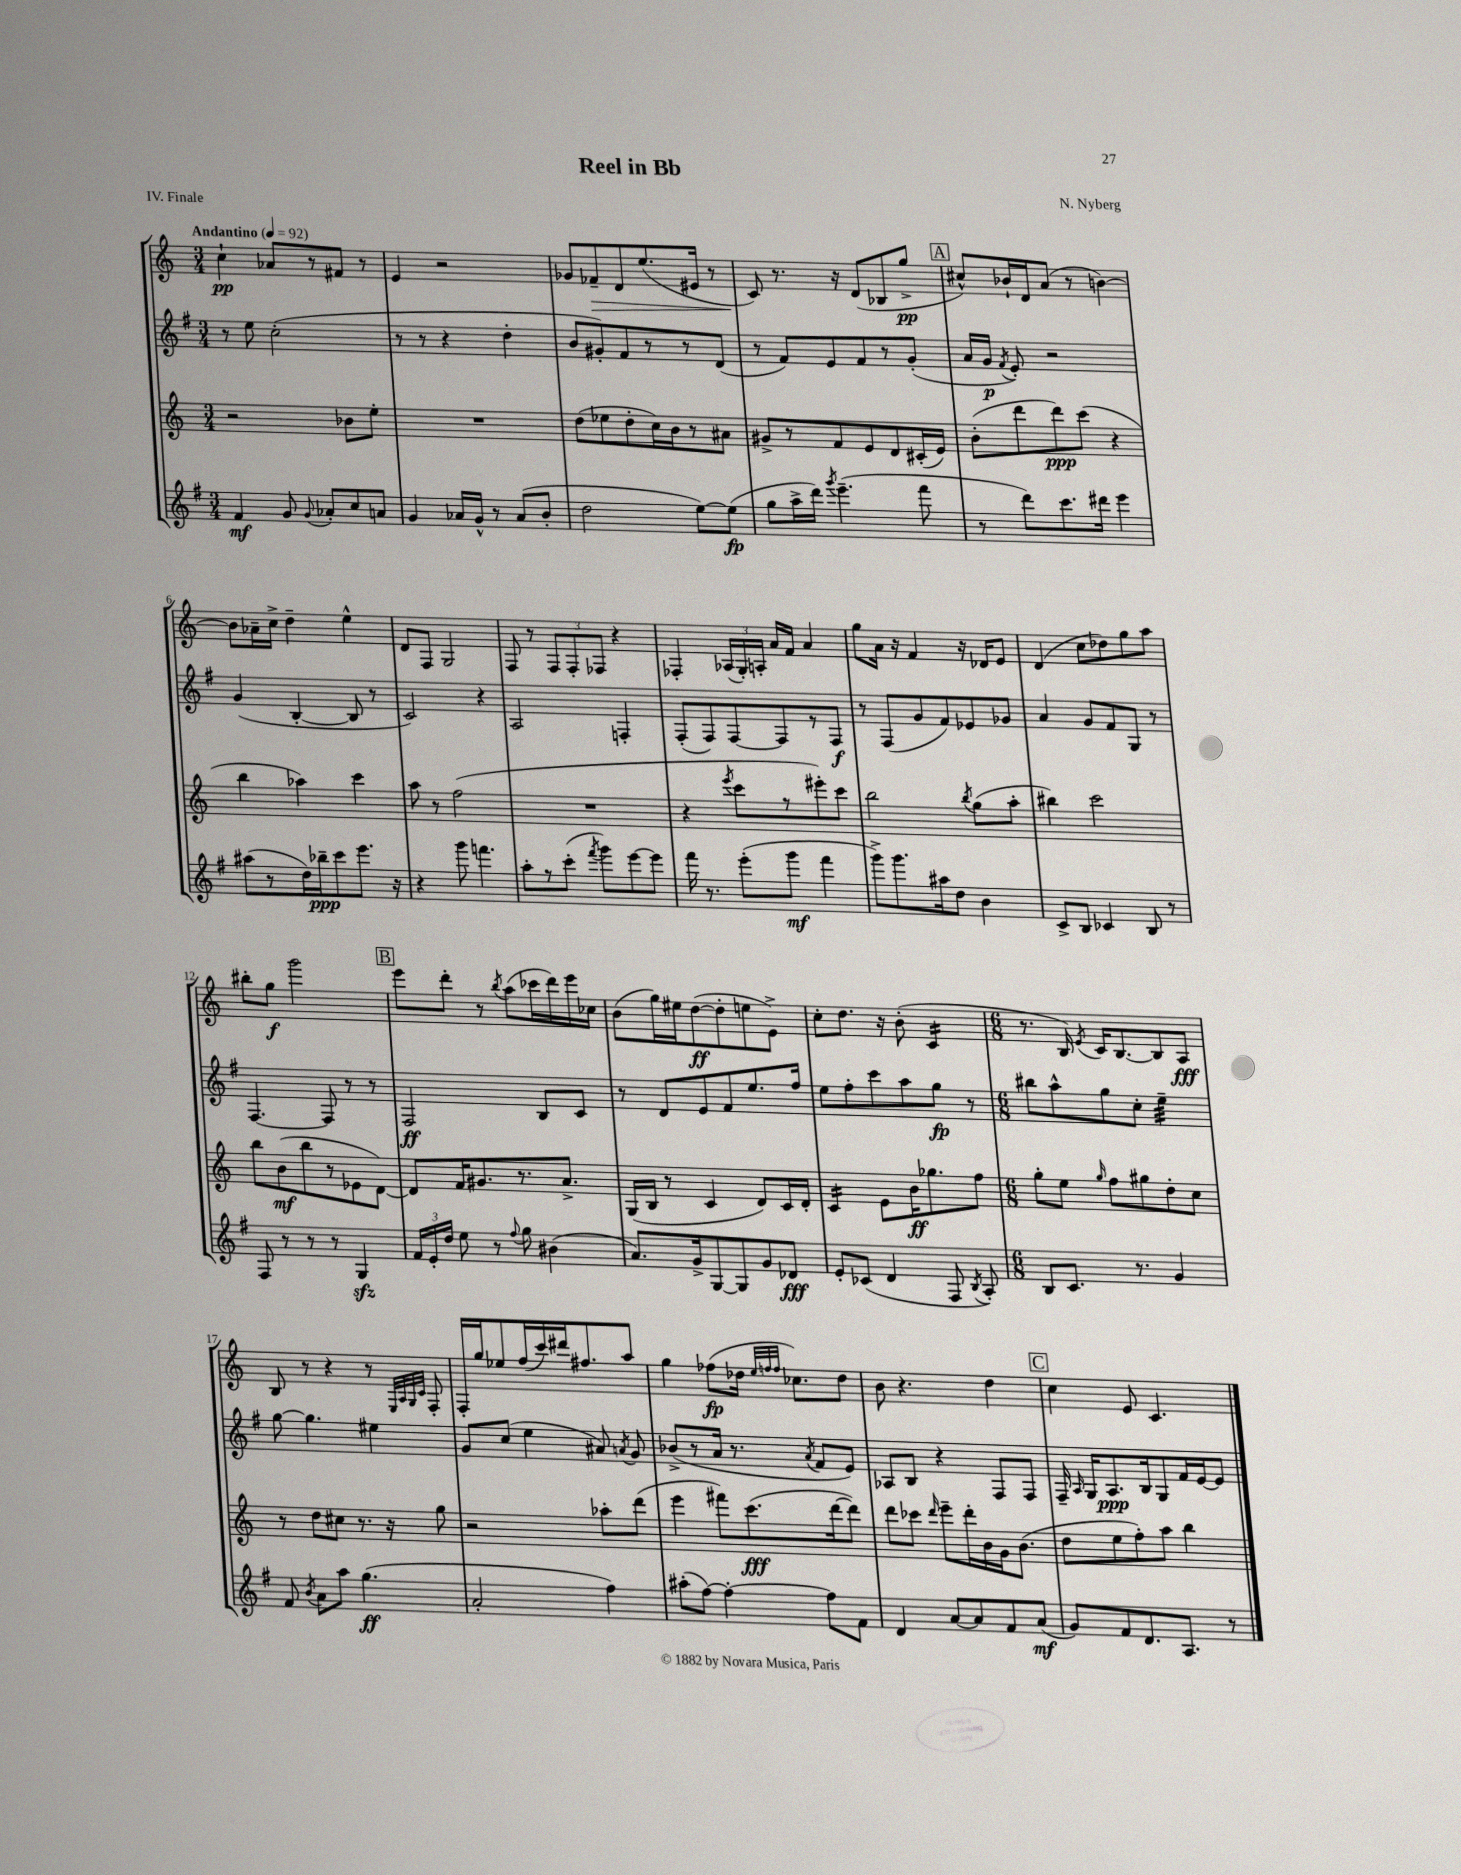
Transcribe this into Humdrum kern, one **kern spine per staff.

**kern	**kern	**kern	**kern
*staff4	*staff3	*staff2	*staff1
*clefG2	*clefG2	*clefG2	*clefG2
*k[f#]	*k[]	*k[f#]	*k[]
*M3/4	*M3/4	*M3/4	*M3/4
*MM92	*MM92	*MM92	*MM92
4f#	2r	8r	4cc`
.	.	8ee	.
8g	.	(2cc'	8a-
8qqg	.	.	.
8a-'	.	.	8r
8cc	8b-	.	8f#
8a	8ee'	.	8r
=	=	=	=
4g	2.r	8r	4e
.	.	8r	.
16a-	.	4r	2r
16g^^	.	.	.
8r	.	.	.
(8a-	.	4dd'	.
8b'	.	.	.
=	=	=	=
2dd	(8dd	8b	8g-
.	8ee-	8g#')	8f-~
.	8dd'	8f#	8d
.	16cc)	8r	(8.ee
.	16b	.	.
[8ee)	8r	8r	.
.	.	.	16e#
(8ee]	8a#	(8d	8r
=	=	=	=
8gg	8g#^	8r	8c)
16aa^	8r	8f#)	8.r
16ddd)	.	.	.
8qggg	.	.	.
(4.eee~	8f	8e	.
.	.	.	16r
.	8e	8f#	(8d
.	8d	8r	8B-
8fff#	(16c#'	(8g'	8gg^
.	16e)	.	.
=	=	=	=
8r	(8b'	16a	8cc#^^)
.	.	16g	.
.	.	8qf#	.
8ddd)	8ddd	8e')	16b-`
.	.	.	16d
8.ccc	8ddd)	2r	(8a
.	(8ccc	.	8r
16ddd#	.	.	.
4eee	4r	.	[4b)
=	=	=	=
(8aa#	4bb	(4g	8b]
8r	.	.	16a-~
.	.	.	16cc^
16dd)	4aa-)	[4B'	4dd~
16bb-~	.	.	.
8ccc	.	.	.
8.eee	4ccc	8B]	4ee^^
.	.	8r	.
16r	.	.	.
=	=	=	=
4r	8aa	2c)	8d
.	8r	.	8F
8ggg	(2ff	.	2G
4.fff	.	.	.
.	.	4r	.
=	=	=	=
8aa'	2.r	2A	8F
8r	.	.	8r
(8ccc'	.	.	12F
.	.	.	12F'
8qfff#	.	.	.
8ggg)	.	.	.
.	.	.	12F-
[8eee	.	4F'	4r
8eee]	.	.	.
=	=	=	=
16fff#	4r	(8F#'	4F-'
8.r	.	.	.
.	.	8F#)	.
.	8qeee	.	.
(8eee'	8ccc	[8F#	(24A-
.	.	.	24G')
.	.	.	24A'
8ggg	8r	8F#]	16a
.	.	.	16f
4fff#	8eee#')	8r	4a
.	8ccc	8F#	.
=	=	=	=
8ggg^)	2bb	8r	8gg
8.ggg	.	(8F#	16a
.	.	.	16r
.	.	8g	4f
16aa#	.	.	.
8dd	.	8f#)	.
.	8qbb	.	.
4b	(8gg	8e-	16r
.	.	.	16d-
.	8aa'	8g-	8e
=	=	=	=
8c^	4bb#)	4a	(4d
8B	.	.	.
4c-	2ccc	8g	8cc
.	.	8f#	8dd-)
8B	.	8G	8gg
8r	.	8r	8aa
=	=	=	=
8F#	8bb	[4.F#	8bb#'
8r	(8b	.	8gg
8r	8bb	.	2ggg
8r	8r	8F#]	.
4G	8e-	8r	.
.	[8d)	8r	.
=	=	=	=
24f#	8d]	2F#	8eee
24e'	.	.	.
24dd	.	.	.
8ee	16f	.	8ddd'
.	8.g#	.	.
8r	.	.	8r
8qqff#	.	.	8qbb
8gg	8.r	.	(8aa
(4b#	.	8B	16ccc-
.	8.a^	.	16ddd)
.	.	8c	16eee
.	.	.	16cc-
=	=	=	=
8.a)	(16G	8r	(8b
.	16B	.	.
.	8r	8d	16gg)
16g^	.	.	16ee#
[8G	4c	8e	([8dd
8G]	.	8f#	8dd']
8g	8d)	8.ee	8ee
8d-	16c	.	8e^)
.	16d'	16ff#	.
=	=	=	=
8e'	4c	8ee	8cc'
(8c-	.	8ff#'	8.dd
4d	8e	8ccc	.
.	.	.	16r
.	16b	8aa	(8b'
.	8.gg-	.	.
8F#	.	8gg	4c
8qB	.	.	.
8A')	8ff	8r	.
=	=	=	=
*M6/8	*M6/8	*M6/8	*M6/8
8B	8gg'	8bb#	8.r
8.c	8ee	8aa^^	.
.	.	.	16B)
.	16qqgg	.	8qe
.	8ff	8gg	16c
8.r	.	.	[8.B
.	8gg#	8cc'	.
4g	8dd'	4ee~	8B]
.	8cc	.	8A
=	=	=	=
8f#	8r	[8gg	8B
8qb	.	.	.
8a	8dd	4.gg]	8r
8aa	8cc#	.	4r
(4.gg	8.r	.	.
.	.	4ee#	8r
.	16r	.	.
.	.	.	32qqE
.	.	.	32qqA
.	.	.	32qqG
.	.	.	32qqc
.	8gg	.	8F'
=	=	=	=
2a'	2r	8g	16F'
.	.	.	16gg
.	.	(8cc	8ee-
.	.	4ee	(16ff
.	.	.	16ccc)
.	.	.	16ddd#
.	.	.	8.ff#
4ff#)	8aa-'	8a#)	.
.	.	8qa	.
.	(8ddd	8g	8aa
=	=	=	=
(8aa#'	4eee	(8b-^	4gg
[8ff#)	.	8r	.
4ff#'_	8fff#)	16a	(8ff-
.	.	8.r	.
.	(8.ccc	.	16dd-
.	.	.	32qqee
.	.	.	32qqff
.	.	.	32qqff
.	.	.	8.cc-)
.	.	8qa	.
8ff#]	.	8f#	.
.	[16ddd	.	.
8f#	8ddd])	8e)	8dd-
=	=	=	=
4d	8ddd	8A-	8b
.	8ccc-	8B	4.r
.	16qqddd	.	.
[8a	8eee~	4r	.
8a]	16ddd'	.	.
.	16b	.	.
8f#	16g	8F#	4dd
.	(8.b	.	.
(8a	.	8F#	.
=	=	=	=
8g)	8dd	16F#~	4cc
.	.	16qqA	.
.	.	16G	.
8f#	8ee	8.A	.
8.d	8ff')	.	8e
.	.	16B	.
.	8aa	8G	4.c
8.A	.	.	.
.	4bb	16f#	.
.	.	[16e	.
8r	.	8e]	.
==	==	==	==
*-	*-	*-	*-
